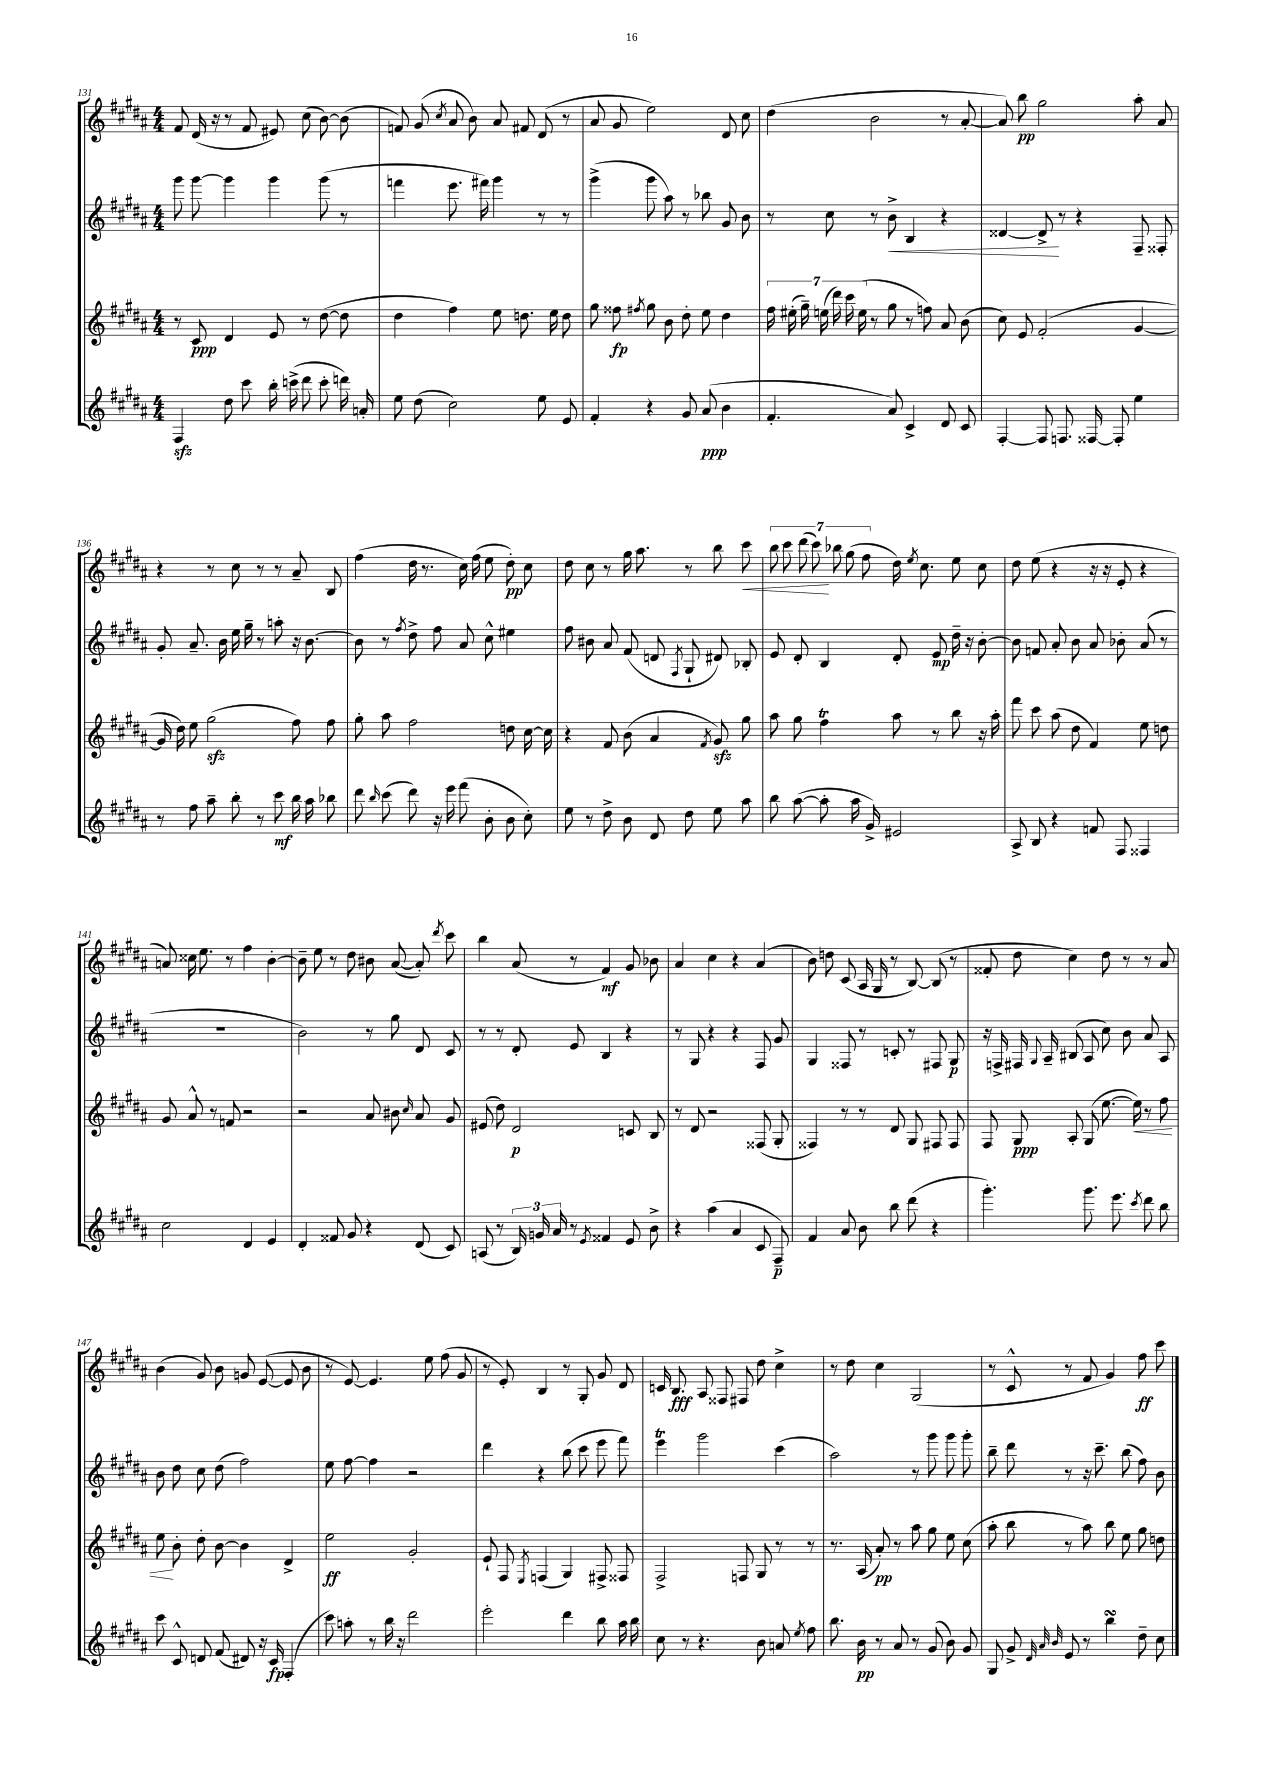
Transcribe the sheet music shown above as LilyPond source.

<<
\new StaffGroup <<
\new Staff = "s0" {
    \clef treble \key b \major \numericTimeSignature \time 4/4
    \autoBeamOff fis'8 dis'16( r16 r8 fis'8 eis'8) cis''8( b'8~) b'8( |
    f'8) gis'8( \acciaccatura { cis''8 } ais'8 b'8) ais'8 fis'8 dis'8( r8 |
    ais'8 gis'8 e''2) dis'8 cis''8 |
    dis''4( b'2 r8 ais'8~-. |
    ais'8) b''8\pp gis''2 ais''8-. ais'8 |
    r4 r8 cis''8 r8 r8 ais'8-- b8 |
    fis''4( dis''16 r8. cis''16) fis''16( e''8 dis''8-.\pp) cis''8 |
    dis''8 cis''8 r8 gis''16 ais''8. r8 b''8 cis'''8\< |
    \tuplet 7/4 { b''8 cis'''8 dis'''8( cis'''8\!) bes''8 gis''8( fis''8 } dis''16) \acciaccatura { e''8 } cis''8. e''8 cis''8 |
    dis''8 e''8( r4 r16 r16 e'8-. r4 |
    a'8) cisis''16 e''8. r8 fis''4 b'4~-. |
    b'8-- e''8 r8 dis''8 bis'8 ais'8~( ais'8-.) \acciaccatura { dis'''8 } cis'''8 |
    b''4 ais'8( r8 fis'4\mf) gis'8 bes'8 |
    ais'4 cis''4 r4 ais'4( |
    b'8) d''8 cis'8( ais16 gis16 r8 b8~) b8( r8 |
    fisis'8-. dis''8 cis''4) dis''8 r8 r8 ais'8 |
    b'4( gis'8) b'8 g'8 e'8~( e'8 b'8 |
    r8 e'8~) e'4. e''8 fis''8( gis'8 |
    r8 e'8-.) b4 r8 gis8-. gis'8 dis'8 |
    c'16 b8.\fff ais8 fisis8 fis8 dis''8 cis''4-> |
    r8 dis''8 cis''4 gis2( |
    r8 cis'8-^ r8 fis'8 gis'4) fis''8\ff cis'''8 \bar "|." |
}
\new Staff = "s1" {
    \clef treble \key b \major \numericTimeSignature \time 4/4
    \autoBeamOff gis'''8 gis'''8~ gis'''4 gis'''4 gis'''8( r8 |
    f'''4 e'''8. fis'''16) gis'''4 r8 r8 |
    gis'''4->( gis'''8 ais''8) r8 bes''8 gis'8 b'8 |
    r8 cis''8 r8 b'8->\< b4 r4 |
    disis'4~ disis'8->\! r8 r4 fis8-- fisis8-. |
    gis'8-. ais'8.-- b'16 e''16 gis''16-- r8 a''8-. r16 b'8.~ |
    b'8 r8 \acciaccatura { fis''8 } dis''8-> fis''8 ais'8 cis''8-^ eis''4 |
    fis''8 bis'8 ais'8 fis'8( d'8 \acciaccatura { fis8 } gis8-! dis'8) bes8-. |
    e'8 dis'8-. b4 dis'8-. e'8\mp dis''16-- r16 b'8~-. |
    b'8 f'8 ais'8-. b'8 ais'8 bes'8-. ais'8( r8 |
    R1 |
    b'2) r8 gis''8 dis'8 cis'8 |
    r8 r8 dis'8-. e'8 b4 r4 |
    r8 gis8 r4 r4 fis8 gis'8 |
    gis4 fisis8 r8 c'8-. r8 fis8 gis8\p |
    r16 f16-> fis16 \appoggiatura { gis8 } ais16-- bis8( ais8 cis''8) b'8 ais'8 ais8 |
    b'8 dis''8 cis''8 dis''8( fis''2) |
    e''8 fis''8~ fis''4 r2 |
    dis'''4 r4 b''8( cis'''8 e'''8 fis'''8) |
    e'''4\trill gis'''2 cis'''4( |
    ais''2) r8 gis'''8 gis'''8 gis'''8-. |
    b''8-- dis'''8 r8 r16 cis'''8.-- b''8( fis''8) b'8 \bar "|." |
}
\new Staff = "s2" {
    \clef treble \key b \major \numericTimeSignature \time 4/4
    \autoBeamOff r8 cis'8\ppp dis'4 e'8 r8 dis''8~( dis''8 |
    dis''4 fis''4) e''8 d''8. e''16 d''8 |
    gis''8 fisis''8\fp \acciaccatura { fis''8 } gis''8 b'8 dis''8-. e''8 dis''4 |
    \tuplet 7/4 { fis''16 eis''16-.( gis''16--) e''16( dis'''16) cis'''16 e''16( } r8 gis''8 r8 f''8) ais'8 b'8( |
    cis''8) e'8 fis'2-.( gis'4~ |
    gis'16 dis''16) e''8 gis''2\sfz( fis''8) fis''8 |
    gis''8-. ais''8 fis''2 d''8 cis''16~ cis''16 |
    r4 fis'8 b'8( ais'4 \acciaccatura { fis'8 } gis'8\sfz) gis''8 |
    ais''8 gis''8 fis''4\trill ais''8 r8 b''8 r16 ais''16-. |
    fis'''8 cis'''8 ais''8( dis''8 fis'4) e''8 d''8 |
    gis'8 ais'8-^ r8 f'8 r2 |
    r2 ais'8 bis'8 \grace { cis''16 } ais'8 gis'8 |
    eis'8( dis''8) dis'2\p c'8 b8 |
    r8 dis'8 r2 fisis8( gis8-. |
    fisis4) r8 r8 dis'8 gis8 fis8 fis8 |
    fis8 gis8\ppp ais8-. gis8( e''8.~ e''16\<) r8 fis''8 |
    e''8\! b'8-. dis''8-. b'8~ b'4 dis'4-> |
    e''2\ff gis'2-. |
    e'8-! fis8 \acciaccatura { e8 } f4( gis4) fis8-> fisis8 |
    fis2-> f8 gis8 r8 r8 |
    r8. ais16( ais'8-.\pp) r8 ais''8 gis''8 e''8 cis''8( |
    ais''8-. b''8 r8 ais''8) b''8 e''8 gis''8 d''8 \bar "|." |
}
\new Staff = "s3" {
    \clef treble \key b \major \numericTimeSignature \time 4/4
    \autoBeamOff fis4\sfz dis''8 cis'''8 b''16-. c'''16->( dis'''8 c'''8-. d'''16) a'16-. |
    e''8 dis''8( cis''2) e''8 e'8 |
    fis'4-. r4 gis'8 ais'8\ppp( b'4 |
    fis'4.-. ais'8) cis'4-> dis'8 cis'8 |
    fis4~-. fis8 f8. fisis16~ fisis8-. e''4 |
    r8 fis''8 ais''8-- b''8-. r8 cis'''8\mf b''16 ais''16 bes''8 |
    dis'''8 \grace { b''16 } cis'''8( dis'''8) r16 e'''16 fis'''8( b'8-. b'8 cis''8-.) |
    e''8 r8 dis''8-> b'8 dis'8 dis''8 e''8 ais''8 |
    b''8 ais''8~( ais''8-. ais''16 gis'16->) eis'2 |
    ais8-> b8 r4 f'8 fis8 fisis4 |
    cis''2 dis'4 e'4 |
    dis'4-. fisis'8 gis'8 r4 dis'8( cis'8) |
    a8( r8 \tuplet 3/2 { b16) g'16 ais'16 } r8 \acciaccatura { e'8 } fisis'4 e'8 b'8-> |
    r4 ais''4( ais'4 cis'8 fis8--\p) |
    fis'4 ais'8 b'8 b''8 dis'''8( r4 |
    gis'''4.-.) gis'''8. e'''8. \acciaccatura { cis'''8 } dis'''8 b''8 |
    cis'''8 cis'8-^ d'8 fis'8( dis'8) r16 cis'16\fp fis4-.( |
    cis'''8) a''8-. r8 b''16 r16 dis'''2 |
    e'''2-. dis'''4 b''8 ais''16 b''16 |
    cis''8 r8 r4. b'8 a'8 \acciaccatura { e''8 } fis''8 |
    b''8. b'16\pp r8 ais'8 r8 gis'8( b'8) gis'8 |
    gis8 gis'8-> \grace { dis'32 ais'32 b'32 } e'8 r8 b''4\turn dis''8-- cis''8 \bar "|." |
}
>>
>>
\layout { \context { \Score currentBarNumber = #131 } }
